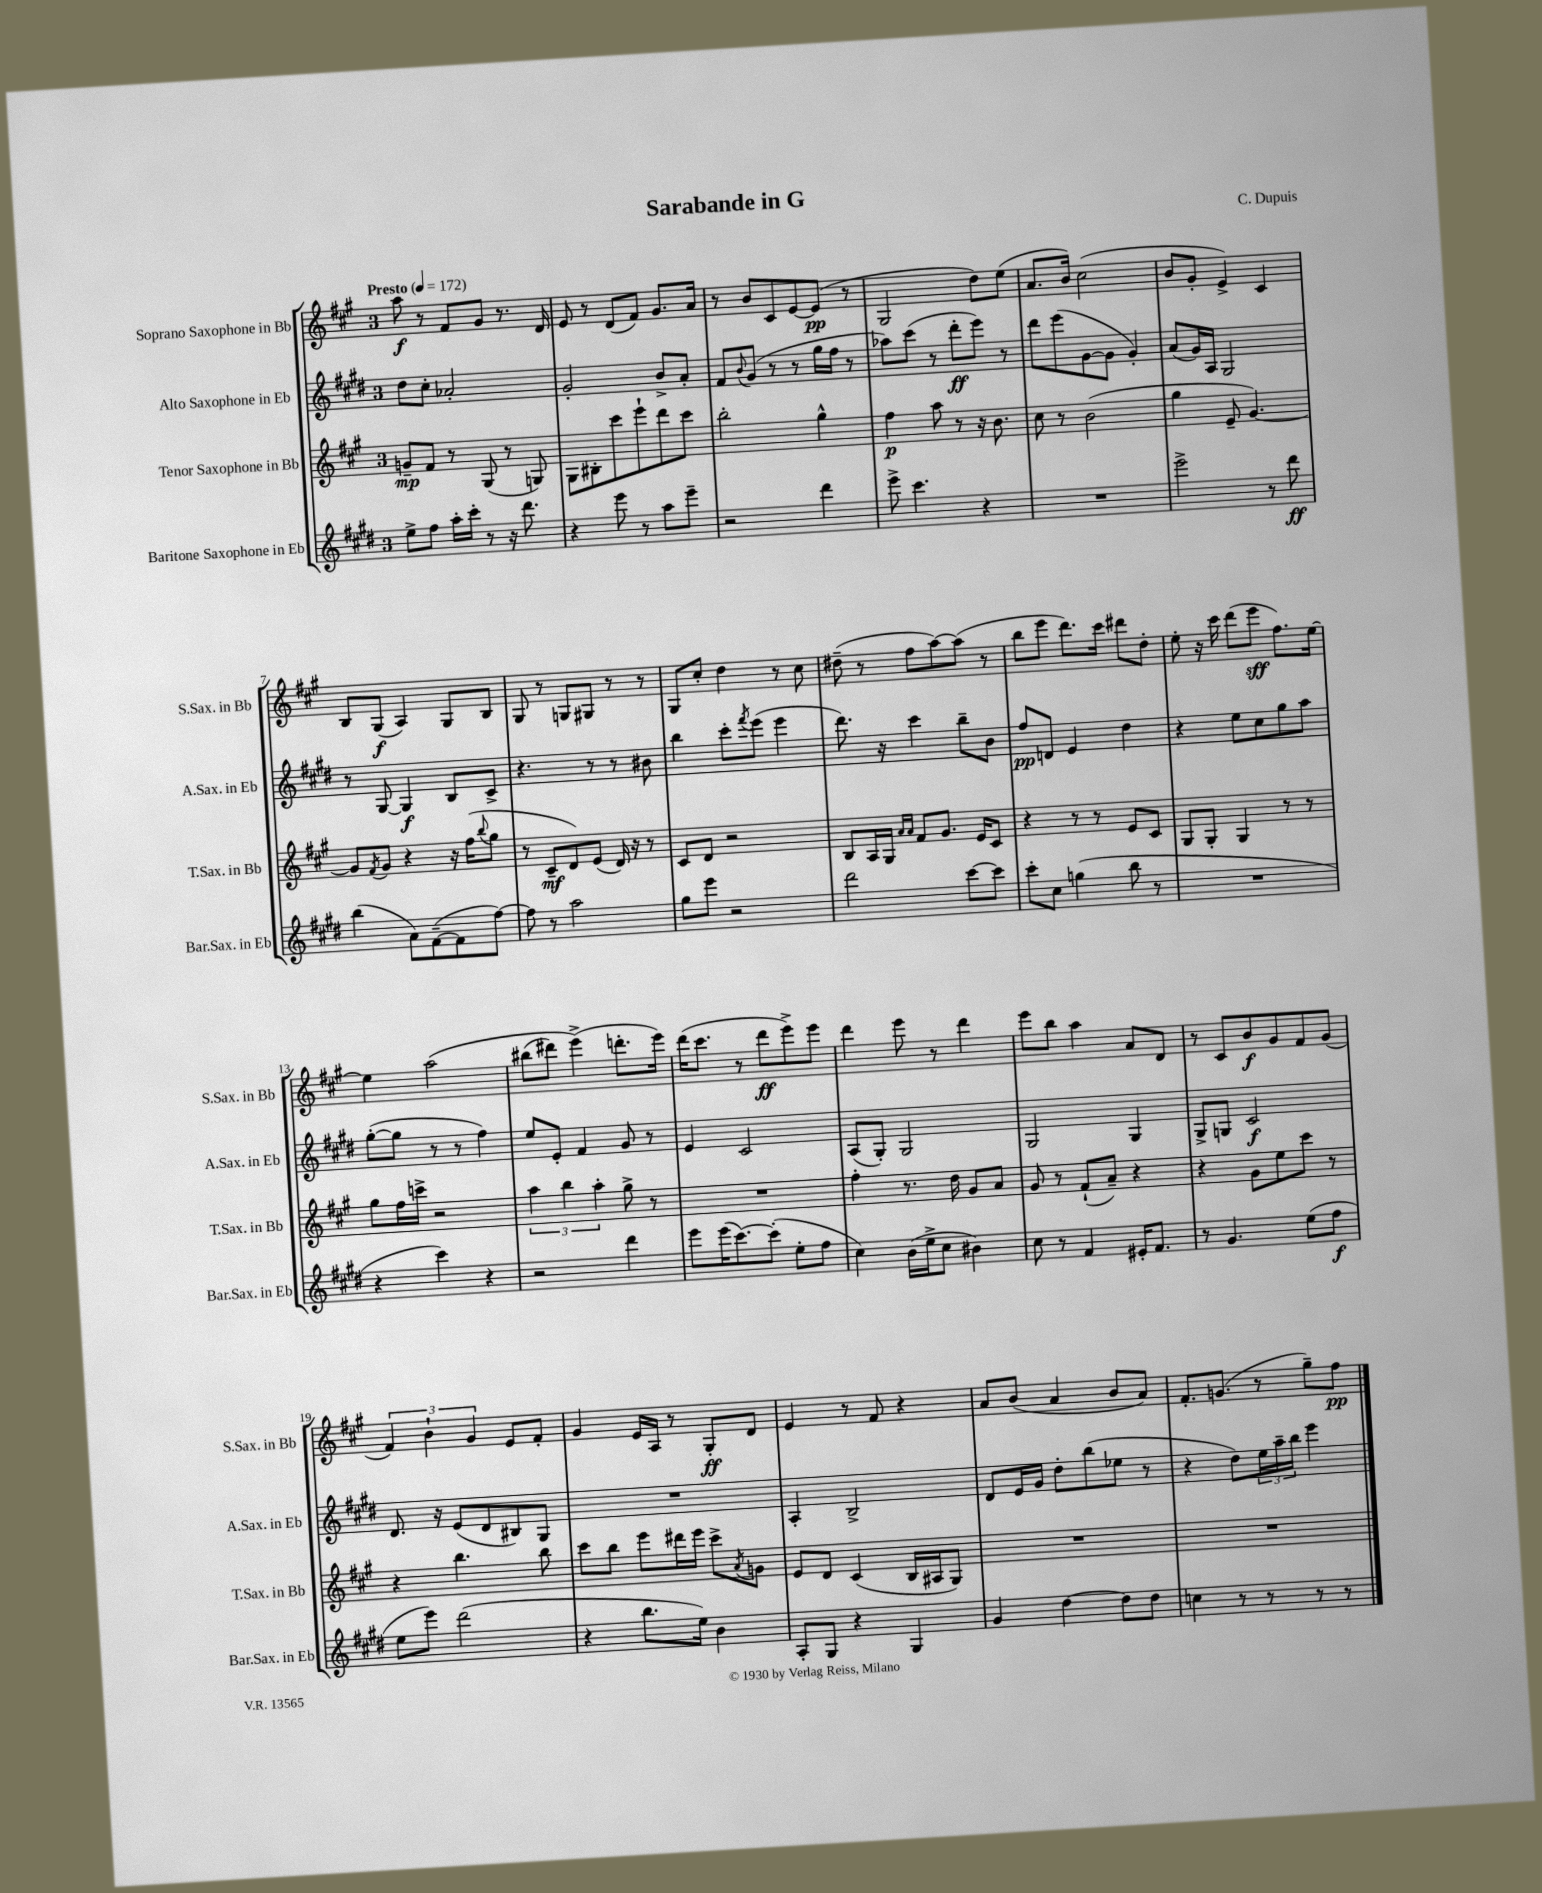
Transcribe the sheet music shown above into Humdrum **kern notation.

**kern	**kern	**kern	**kern
*staff4	*staff3	*staff2	*staff1
*clefG2	*clefG2	*clefG2	*clefG2
*k[f#c#g#d#]	*k[f#c#g#]	*k[f#c#g#d#]	*k[f#c#g#]
*M3/4	*M3/4	*M3/4	*M3/4
*MM172	*MM172	*MM172	*MM172
8ee^	8g~	8dd#	8aa
8ff#	8f#	8cc#'	8r
16aa'	8r	2a-'	8f#
16ccc#'	.	.	.
8r	(8G#	.	8g#
16r	8r	.	8.r
8.ddd#	.	.	.
.	8G)	.	.
.	.	.	16d
=	=	=	=
4r	8G#	2g#'	8e
.	8B#'	.	8r
8eee	8ccc#	.	(8d
8r	8eee`	.	8f#)
8aa	8ddd	8b^	8.g#
8eee~	8ccc#	8a'	.
.	.	.	16a
=	=	=	=
2r	2bb'	8f#	8r
.	.	8qqb	.
.	.	(8g#	8b
.	.	8r	8c#
.	.	8r	[8e
4ddd#	4gg#^^	16gg#	(8e]
.	.	16ff#	.
.	.	8r	8r
=	=	=	=
8eee^	4ff#	8aa-)	2G#
4.ccc#	.	(8ccc#	.
.	8aa	8r	.
.	8r	8ddd#'	.
4r	16r	8eee)	8dd)
.	8.b	.	.
.	.	8r	(8ee
=	=	=	=
2.r	8cc#	8ddd#	8.a
.	8r	(8eee	.
.	.	.	16b)
.	(2b	[8g#	(2cc#
.	.	8g#]	.
.	.	4g#')	.
=	=	=	=
2eee^	4gg#	(8a	8b
.	.	16g#)	8g#'
.	.	16A	.
.	8e~	2G#	4e^)
.	[4.g#)	.	.
8r	.	.	4c#
8ddd#	.	.	.
=	=	=	=
(4bb	8g#]	8r	8B
.	8qf#	.	.
.	8g#	[8G#	(8G#
8a)	4r	4G#]	4A)
([8f#~	.	.	.
8f#]	16r	8B	8G#
.	(16ff#	.	.
.	8qqbb	.	.
[8ff#)	8gg#	8c#^	8B
=	=	=	=
8ff#]	8r	4.r	8G#
8r	8c#~	.	8r
2aa	8d)	.	8G
.	(8e	8r	8G#
.	16d)	8r	8r
.	16r	.	.
.	8r	8b#	8r
=	=	=	=
8gg#	8c#	4bb	8G#
8eee	8d	.	8cc#'
2r	2r	8ccc#'	4dd
.	.	8qfff#	.
.	.	(8eee	.
.	.	4eee	8r
.	.	.	8cc#
=	=	=	=
2ddd#	8B	8.ddd#)	(8dd#~
.	16A	.	8r
.	16G#	16r	.
.	16qqa	.	.
.	16qqa	.	.
.	8f#	4ccc#	8ff#
.	8.g#	.	[8aa)
[8ccc#	.	8bb~	(8aa]
.	16e	.	.
8ccc#]	8c#	8b	8r
=	=	=	=
8ccc#'	4r	8ff#	8bb
8cc#	.	8d	8eee
(4gg	8r	4e	8.ddd)
.	8r	.	.
.	.	.	16ccc#
8bb	8e	4dd#	8ddd#
8r	8c#	.	8dd'
=	=	=	=
2.r	8G#	4r	8ee'
.	8G#'	.	16r
.	.	.	16ccc#
.	4G#	8ee	(8ddd
.	.	8cc#	8eee
.	8r	8gg#	8.ff#)
.	8r	8aa	.
.	.	.	[16ee
=	=	=	=
4r	8gg#	([8gg#'	4ee]
.	16ff#	8gg#]	.
.	16ccc^	.	.
4ccc#)	2r	8r	&(2aa
.	.	8r	.
4r	.	4ff#)	.
=	=	=	=
2r	6aa	8ee	(8bb#
.	.	8e'	8ddd#)
.	6bb	.	.
.	.	4f#	(4eee^&)
.	6aa'	.	.
4ddd#	8gg#^	8g#	8.ddd'
.	8r	8r	.
.	.	.	16eee)
=	=	=	=
8eee	2.r	4e	(16ddd
.	.	.	8.ccc#
(16eee	.	.	.
[8.ccc#)	.	.	.
.	.	2c#	8r
(8ccc#']	.	.	8ddd
8ee'	.	.	8eee^)
8ff#	.	.	8eee
=	=	=	=
4cc#)	4ff#'	(8A	4ddd
.	.	8G#')	.
(16b	8.r	2G#	8eee
16ee^	.	.	.
8cc#	.	.	8r
.	16dd	.	.
4b#)	8g#	.	4ddd
.	8a	.	.
=	=	=	=
8cc#	8g#	2G#	8eee
8r	8r	.	8bb
4f#	(8f#`	.	4aa
.	8a~)	.	.
16e#'	4r	4G#	8a
8.f#	.	.	.
.	.	.	8d
=	=	=	=
8r	4r	8G#^	8r
4.g#	.	8G	8c#
.	8g#	2c#	8b
.	8ee	.	8g#
(8ee	8ccc#	.	8f#
8ff#	8r	.	(8g#
=	=	=	=
8ee	4r	8.d#	6f#)
8eee)	.	.	.
.	.	.	6b`
.	.	16r	.
(2ddd#	4.bb	(8e	.
.	.	.	6g#
.	.	8d#	.
.	.	8B#)	8e
.	8bb	8G#	8f#'
=	=	=	=
4r	8ccc#	2.r	4g#
.	8bb	.	.
8.bb	8eee	.	16e
.	.	.	16A
.	16ddd#	.	8r
16ee)	16eee	.	.
4b	8ccc#^	.	8G#'
.	8qa	.	.
.	8g	.	8d
=	=	=	=
8A'	8e	4A'	4e
8G#	8d	.	.
4r	(4c#	2B^	8r
.	.	.	8f#
4G#	16B	.	4r
.	16A#	.	.
.	8G#)	.	.
=	=	=	=
4g#	2.r	8d#	8a
.	.	16e	(8b
.	.	16g#	.
[4dd#	.	8dd#'	4a
.	.	(8bb	.
8dd#]	.	8ee-	8b
8dd#	.	8r	8a)
=	=	=	=
4cc	2.r	4r	8.f#'
.	.	.	(8.g
8r	.	8dd#)	.
8r	.	24ee	8r
.	.	24aa~	.
.	.	24bb	.
8r	.	4eee	8gg#~)
8r	.	.	8ff#
==	==	==	==
*-	*-	*-	*-
